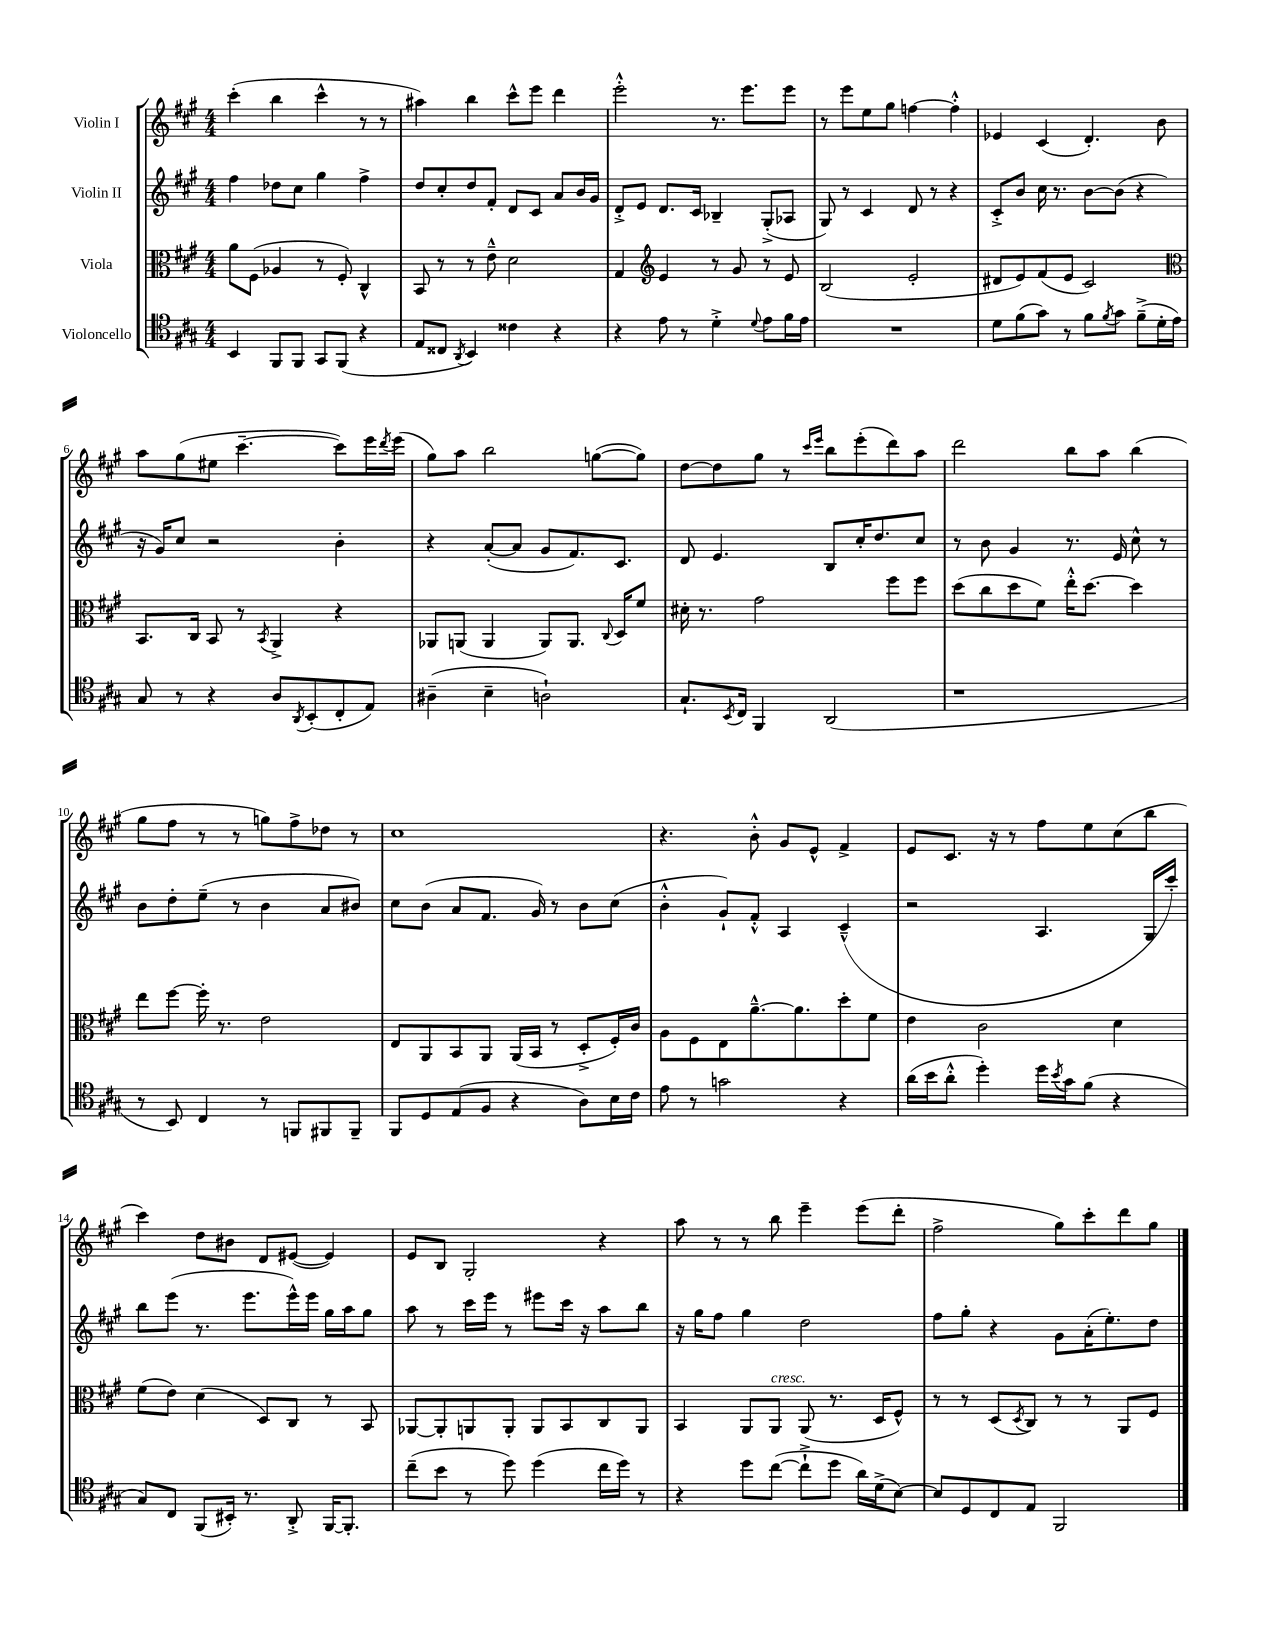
<<
\new StaffGroup <<
\new Staff = "s0" \with { instrumentName = "Violin I" } {
    \clef treble \key a \major \numericTimeSignature \time 4/4
    cis'''4-.( b''4 cis'''4-^ r8 r8 |
    ais''4) b''4 cis'''8-^ e'''8 d'''4 |
    e'''2-.-^ r8. e'''8. e'''8 |
    r8 e'''8 e''8 gis''8 f''4~ f''4-.-^ |
    ees'4 cis'4( d'4.-.) b'8 |
    a''8 gis''8( eis''8 cis'''4.~-- cis'''8) e'''16 \acciaccatura { d'''8 } e'''16( |
    gis''8) a''8 b''2 g''8~( g''8) |
    d''8~ d''8 gis''8 r8 \grace { cis'''16 e'''16 } b''8 e'''8-.( d'''8) a''8 |
    d'''2 b''8 a''8 b''4( |
    gis''8 fis''8 r8 r8 g''8) fis''8-> des''8 r8 |
    cis''1 |
    r4. b'8-.-^ gis'8 e'8-^ fis'4-> |
    e'8 cis'8. r16 r8 fis''8 e''8 cis''8( b''8 |
    cis'''4) d''8 bis'8 d'8 eis'8~( eis'4) |
    e'8 b8 gis2-. r4 |
    a''8 r8 r8 b''8 e'''4-- e'''8( d'''8-. |
    fis''2-> gis''8) cis'''8-. d'''8 gis''8 \bar "|." |
}
\new Staff = "s1" \with { instrumentName = "Violin II" } {
    \clef treble \key a \major \numericTimeSignature \time 4/4
    fis''4 des''8 cis''8 gis''4 fis''4-> |
    d''8 cis''8-. d''8 fis'8-. d'8 cis'8 a'8 b'16 gis'16 |
    d'8-.-> e'8 d'8. cis'16 bes4-- gis8-.->( aes8 |
    gis8) r8 cis'4 d'8 r8 r4 |
    cis'8-.-> b'8 cis''16 r8. b'8~ b'8( r4 |
    r16 gis'16) cis''8 r2 b'4-. |
    r4 a'8~-.( a'8 gis'8 fis'8.) cis'8. |
    d'8 e'4. b8 cis''16-. d''8. cis''8 |
    r8 b'8 gis'4 r8. e'16 cis''8-^ r8 |
    b'8 d''8-. e''8--( r8 b'4 a'8 bis'8) |
    cis''8 b'8( a'8 fis'8. gis'16) r8 b'8 cis''8( |
    b'4-.-^ gis'8-!) fis'8-.-^ a4 cis'4---^( |
    r2 a4. gis16 cis'''16-.) |
    b''8 e'''8( r8. e'''8. e'''16-^) e'''16 gis''16 a''16 gis''8 |
    a''8 r8 cis'''16 e'''16 r8 eis'''8 cis'''16 r16 a''8 b''8 |
    r16 gis''16 fis''8 gis''4 d''2 |
    fis''8 gis''8-. r4 gis'8 a'16-.( e''8.-.) d''8 \bar "|." |
}
\new Staff = "s2" \with { instrumentName = "Viola" } {
    \clef alto \key a \major \numericTimeSignature \time 4/4
    a'8 fis8( aes4 r8 fis8-.) cis4-^ |
    b,8 r8 r8 e'8---^ d'2 |
    gis4 \clef treble e'4 r8 gis'8 r8 e'8 |
    b2( e'2-. |
    dis'8 e'8) fis'8( e'8 cis'2) |
    \clef alto b,8. cis16 b,8 r8 \acciaccatura { b,8 } a,4-> r4 |
    aes,8 a,8( a,4 a,8) a,8. \appoggiatura { cis8 } d16 fis'8 |
    dis'16-. r8. gis'2 fis''8 fis''8 |
    d''8( cis''8 d''8 fis'8) e''16-.-^ d''8.~ d''4 |
    e''8 fis''8~ fis''16-. r8. e'2 |
    e8 a,8 b,8 a,8 a,16( b,16 r8 d8-.-> fis16-.) cis'16 |
    a8 fis8 e8 a'8.~---^ a'8. d''8-. fis'8 |
    e'4 cis'2 d'4 |
    fis'8( e'8) d'4( d8) cis8 r8 b,8 |
    aes,8~ aes,8-. a,8 a,8-. a,8 b,8 cis8 a,8 |
    b,4 a,8 a,8^\markup { \italic "cresc." } a,8( r8. d16 fis8-^) |
    r8 r8 d8( \acciaccatura { d8 } cis8) r8 r8 a,8 fis8 \bar "|." |
}
\new Staff = "s3" \with { instrumentName = "Violoncello" } {
    \clef tenor \key a \major \numericTimeSignature \time 4/4
    b,4 fis,8 fis,8 gis,8 fis,8( r4 |
    e8 cisis8 \acciaccatura { a,8 } b,4) cisis'4 r4 |
    r4 e'8 r8 d'4-.-> \appoggiatura { d'8 } e'8 fis'16 e'16 |
    R1 |
    d'8 fis'8( gis'8) r8 fis'8 \acciaccatura { fis'8 } gis'8 fis'8--->( d'16-. e'16) |
    gis8 r8 r4 a8 \acciaccatura { a,8 } b,8-.( cis8-. e8) |
    ais4--( b4-- a2-!) |
    gis8.-! \acciaccatura { b,8 } cis16 fis,4 a,2( |
    r1 |
    r8 b,8) cis4 r8 f,8 fis,8 fis,8-- |
    fis,8 d8 e8( fis8 r4 a8) b16 cis'16 |
    e'8 r8 g'2 r4 |
    a'16( b'16 a'8-.-^ d''4-.) d''16 \acciaccatura { b'8 } gis'16 fis'8( r4 |
    gis8) cis8 fis,8( bis,16-.) r8. a,8-.-> fis,16~ fis,8.-. |
    cis''8--( b'8 r8 d''8) d''4( cis''16 d''16) r8 |
    r4 d''8 cis''8~( cis''8-!-> d''8 a'16) d'16->( b8~) |
    b8 d8 cis8 e8 fis,2 \bar "|." |
}
>>
>>
